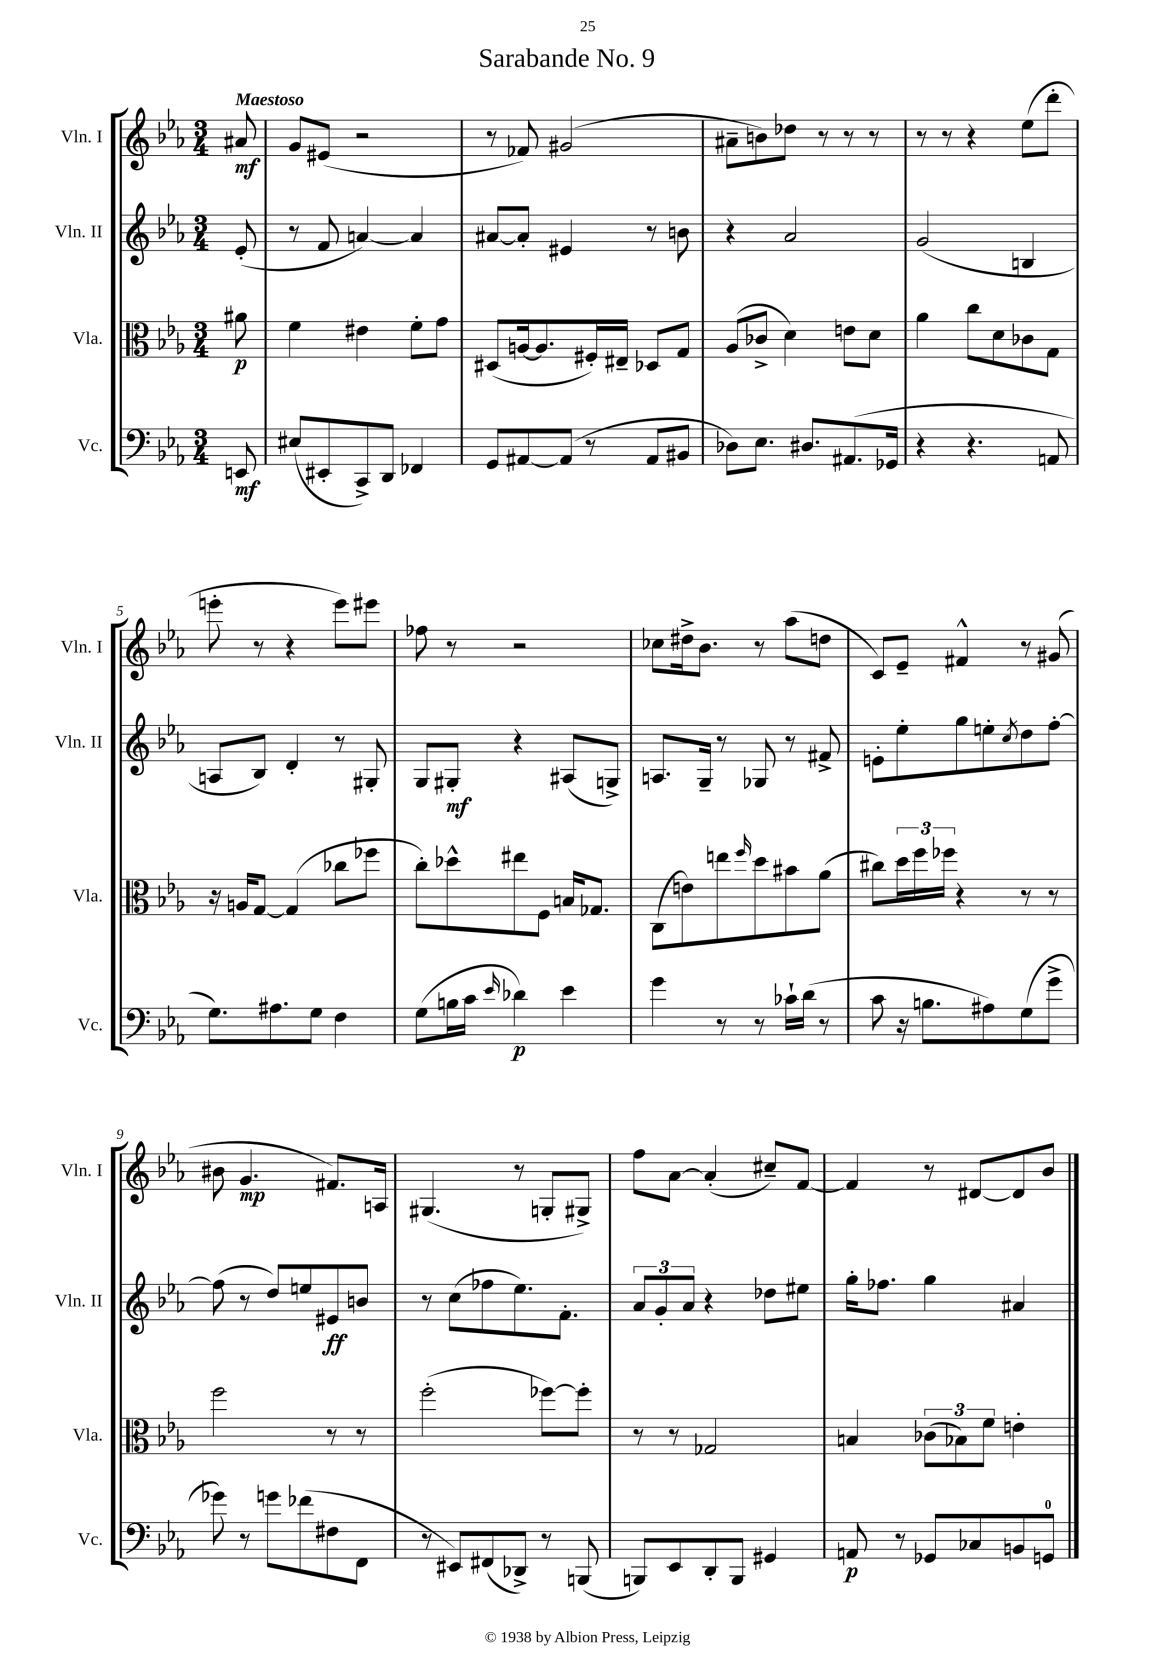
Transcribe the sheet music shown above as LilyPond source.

\header { title = "Sarabande No. 9" }
<<
\new StaffGroup <<
\new Staff = "s0" \with { instrumentName = "Vln. I" shortInstrumentName = "Vln. I" } {
    \clef treble \key ees \major \numericTimeSignature \time 3/4 \partial 8 \tempo "Maestoso"
    ais'8\mf |
    g'8 eis'8( r2 |
    r8 fes'8) gis'2( |
    ais'8-- b'8) des''8 r8 r8 r8 |
    r8 r8 r4 ees''8( d'''8-. |
    e'''8-. r8 r4 e'''8) eis'''8 |
    fes''8 r8 r2 |
    ces''8 dis''16-> bes'8. r8 aes''8( d''8 |
    c'8) ees'8-- fis'4-^ r8 gis'8( |
    bis'8 g'4.\mp fis'8.) a16 |
    gis4.( r8 g8-. gis8->) |
    f''8 aes'8~ aes'4-.( cis''8--) f'8~ |
    f'4 r8 dis'8~ dis'8 bes'8 \bar "|." |
}
\new Staff = "s1" \with { instrumentName = "Vln. II" shortInstrumentName = "Vln. II" } {
    \clef treble \key ees \major \numericTimeSignature \time 3/4 \partial 8
    ees'8-.( |
    r8 f'8 a'4~) a'4 |
    ais'8~ ais'8-. eis'4 r8 b'8 |
    r4 aes'2 |
    g'2( b4 |
    a8 bes8) d'4-. r8 gis8-. |
    g8 gis8-.\mf r4 ais8( g8->) |
    a8. g16-- r8 ges8 r8 fis'8-> |
    e'8-. ees''8-. g''8 e''8-. \acciaccatura { c''8 } d''8 f''8~-. |
    f''8( r8 d''8) e''8 eis'8\ff b'8 |
    r8 c''8( fes''8 ees''8.) f'8.-. |
    \tuplet 3/2 { aes'8 g'8-. aes'8 } r4 des''8 eis''8 |
    g''16-. fes''8. g''4 ais'4 \bar "|." |
}
\new Staff = "s2" \with { instrumentName = "Vla." shortInstrumentName = "Vla." } {
    \clef alto \key ees \major \numericTimeSignature \time 3/4 \partial 8
    ais'8\p |
    f'4 eis'4 f'8-. g'8 |
    dis8( a16~ a8. fis16-.) eis16-- des8 g8 |
    aes8( ces'8-> d'4) e'8 d'8 |
    aes'4 c''8 d'8 ces'8 g8 |
    r16 a16 g8~ g4( ces''8 fes''8 |
    c''8-.) des''8-^ eis''8 f8 b16 ges8. |
    c8( e'8) e''8 \grace { f''16 } d''8 bis'8 aes'8( |
    cis''8) \tuplet 3/2 { d''16 f''16 fes''16 } r4 r8 r8 |
    f''2 r8 r8 |
    f''2-.( fes''8~) fes''8-. |
    r8 r8 ges2 |
    b4 \tuplet 3/2 { ces'8( bes8) f'8 } e'4-. \bar "|." |
}
\new Staff = "s3" \with { instrumentName = "Vc." shortInstrumentName = "Vc." } {
    \clef bass \key ees \major \numericTimeSignature \time 3/4 \partial 8
    e,8\mf |
    eis8( eis,8-. c,8->) d,8 fes,4 |
    g,8 ais,8~ ais,8( r8 ais,8 bis,8 |
    des8) ees8. dis8. ais,8.( ges,16 |
    r4 r4. a,8 |
    g8.) ais8. g8 f4 |
    g8( b16 c'16 \grace { ees'16 } des'4\p) ees'4 |
    g'4 r8 r8 ces'16-! d'16( r8 |
    c'8 r16 b8. ais8) g8( g'8-> |
    ges'8) r8 g'8 fes'8( fis8 f,8 |
    r8 eis,8) fis,8( des,8->) r8 b,,8( |
    b,,8) ees,8 d,8-. b,,8 gis,4 |
    a,8\p r8 ges,8 ces8 b,8 g,8-0 \bar "|." |
}
>>
>>
